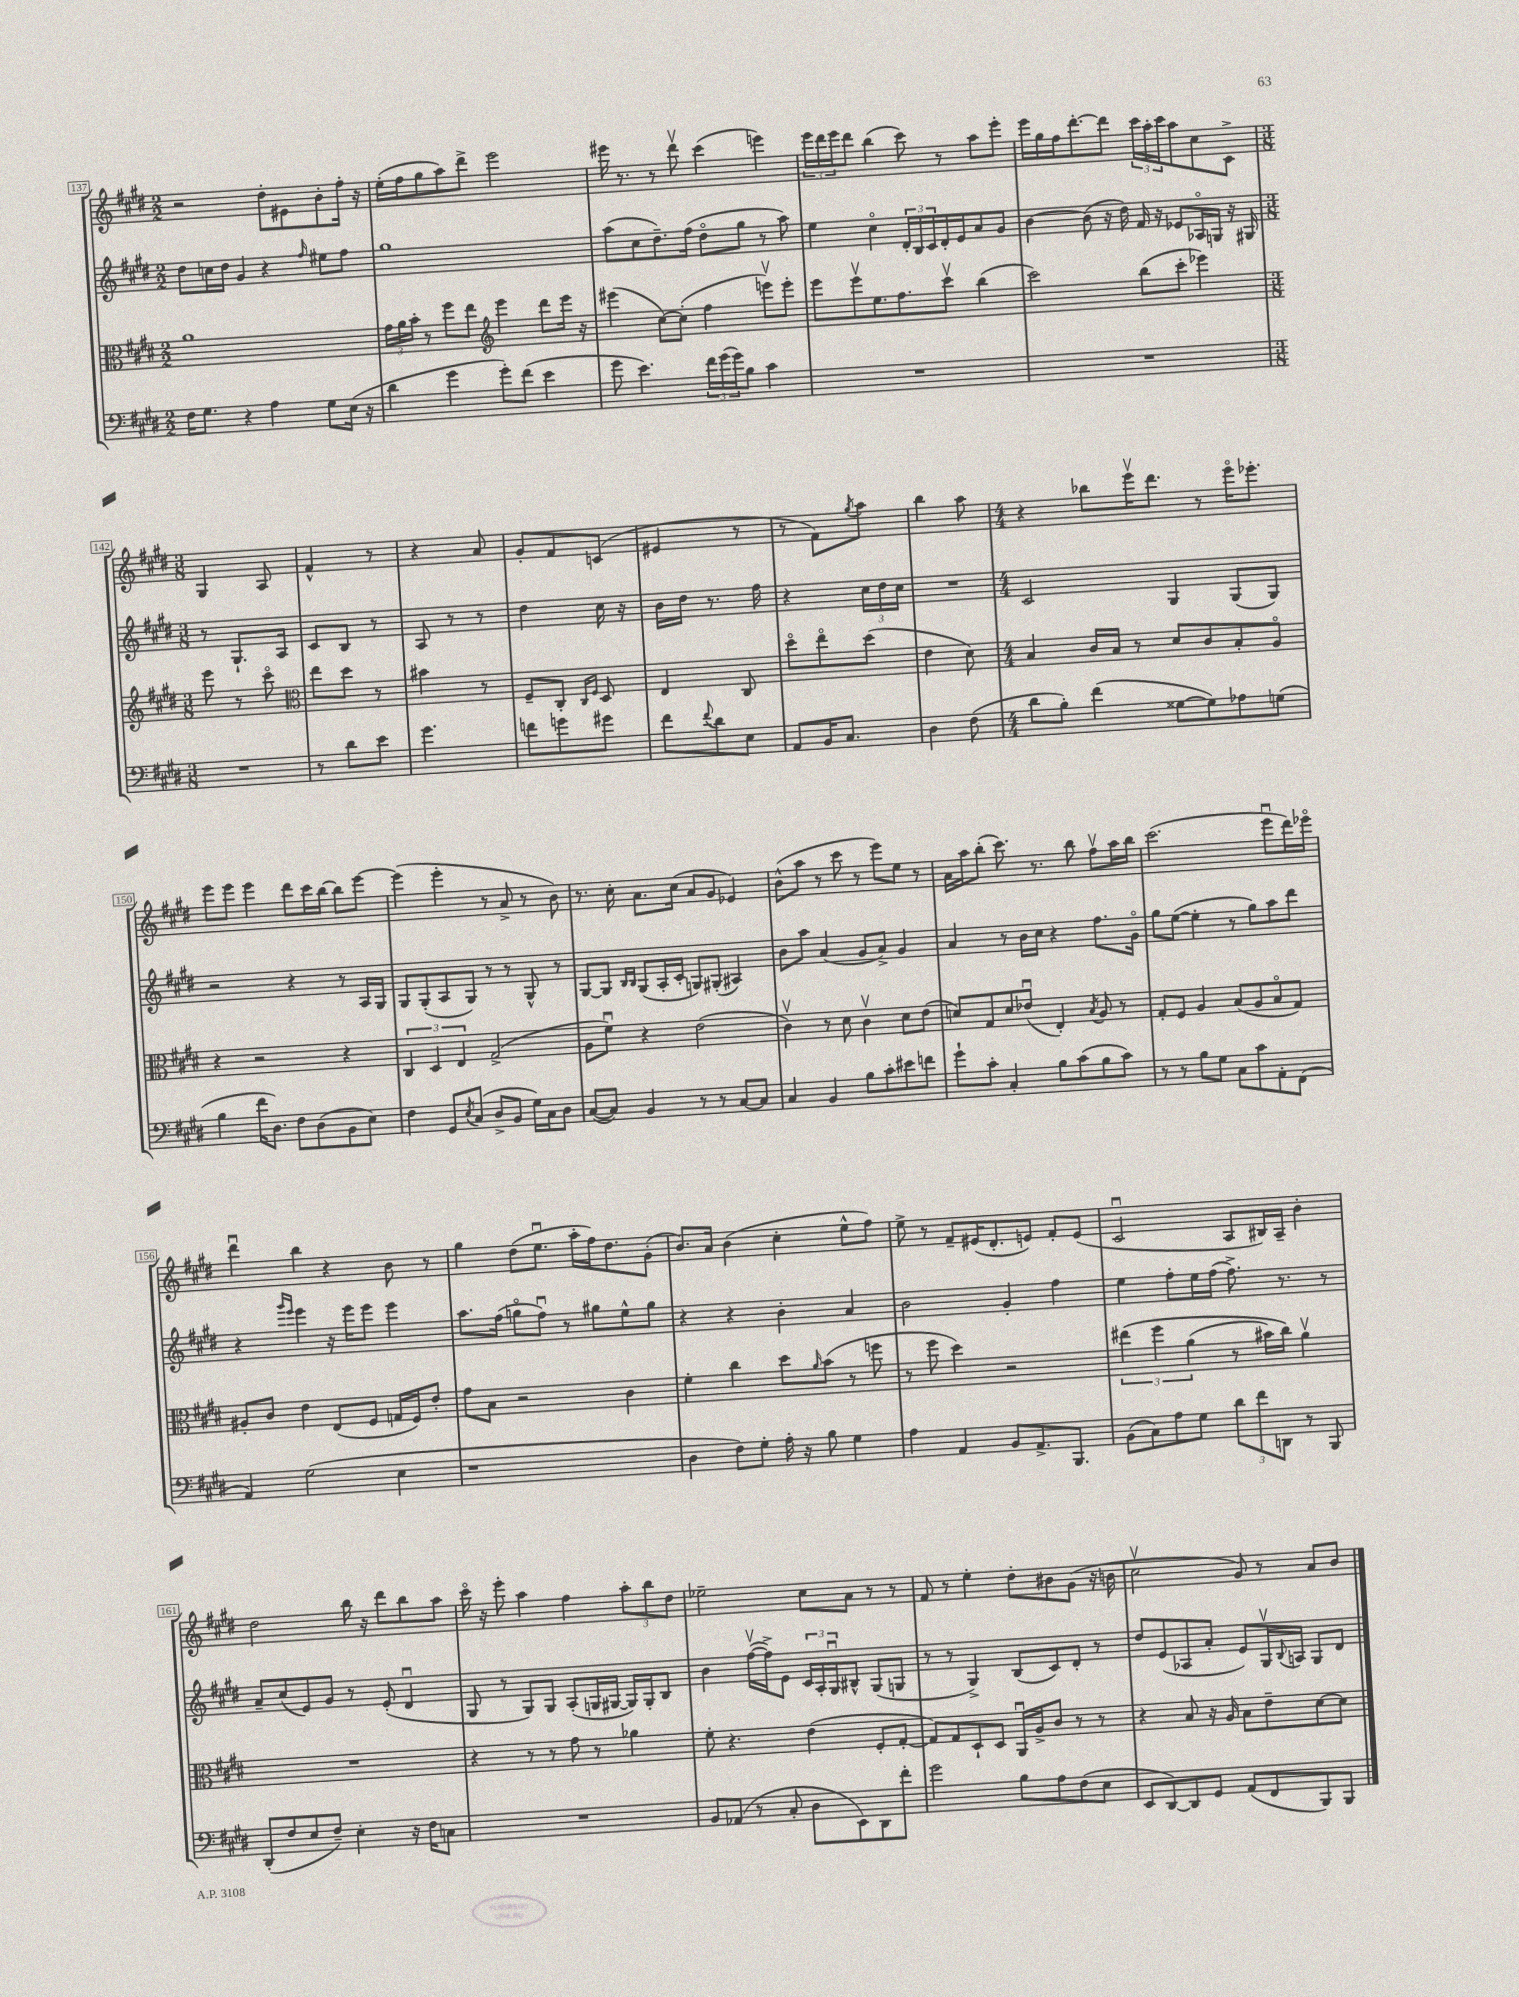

**kern	**kern	**kern	**kern
*part4	*part3	*part2	*part1
*staff4	*staff3	*staff2	*staff1
*clefF4	*clefC3	*clefG2	*clefG2
*k[f#c#g#d#]	*k[f#c#g#d#]	*k[f#c#g#d#]	*k[f#c#g#d#]
*M2/2	*M2/2	*M2/2	*M2/2
=137	=137	=137	=137
16F#\KL	1a	8dd#\L	2r
8.G#\J	.	.	.
.	.	16ccn\L	.
.	.	16dd#\JJ	.
4r	.	4g#/	.
4A\	.	4r	8dd#'\L
.	.	.	8e#X\
.	.	16qqff#/	.
8G#\L	.	8ee#X\L	8b'\
(16E\Jk	.	8ff#\J	16ff#'\Jk
16r	.	.	16r
=138	=138	=138	=138
4d#\	24g#\LL	1gg#	(16ee'\LL
.	24a\	.	.
.	.	.	16ff#\J
.	24b'\JJ	.	.
.	8r	.	8gg#\
4g#\	8ff#\L	.	8aa\)
.	8ee\J	.	8ddd#^\J
*	*clefG2	*	*
8g#'\L)	4eee\	.	2eee\
(8f#\J	.	.	.
4e\	8ddd#\L	.	.
.	16eee\Jk	.	.
.	16r	.	.
=139	=139	=139	=139
8g#\	(4eee#X\	(8aa\L	16eee#X\
.	.	.	8.r
4.e\)	.	8cc#\	.
.	[8cc#\L)	8.dd#~\)	8r
.	(8cc#'\J]	.	8ddd#v\
.	.	(16ff#\Jk	.
24f#\LL	4ff#\	8dd#\L	(4ccc#\
(24g#\	.	.	.
24g#\J)	.	.	.
8B\J	.	8gg#\J	.
4c#\	8eeenv\L)	8r	4eeen\)
.	8eee'\J	8aa\)	.
=140	=140	=140	=140
1r	8eee\L	4ee\	24eee\LL
.	.	.	24ddd#\
.	.	.	24eee\J
.	8eeev\	.	8ddd#\J
.	8.ee\	4cc#\	(4bb\
.	8.ff#\	.	.
.	.	24d#'/LL	8ccc#\)
.	.	24B/	.
.	.	24c#/	.
.	8ccc#v\J	16d#'/	8r
.	.	16e/J	.
.	(4bb\	8a/	8aa\L
.	.	8g#/J	8eee'\J
=141	=141	=141	=141
1r	2ccc#\)	[4b\	16eee\LL
.	.	.	16gg#\
.	.	.	16ff#\J
.	.	.	[8.ddd#'\
.	.	(8b\]	.
.	.	16r	8ddd#\J]
.	.	16dd#\)	.
.	(8bb\L	16f#/	24ccc#\LL
.	.	.	24aa'\
.	.	16r	.
.	.	.	24ccc#\J
.	8ccc#'\J	8e-X/L	8aa\
.	4eee-X\)	16A-X/L	8cc#\
.	.	16Gn/JJ	.
.	.	16r	8c#^\J
.	.	16G#X/	.
!!LO:LB:g=z
=142	=142	=142	=142
*M3/8	*M3/8	*M3/8	*M3/8
4.r	8eee\	8r	4G#/
.	8r	8.G#`/L	.
.	8ccc#\	.	8A/
.	.	16A/Jk	.
=143	=143	=143	=143
*	*clefC3	*	*
8r	8ee\L	8c#/L	4f#^^/
8d#\L	8dd#\J	8B/J	.
8e\J	8r	8r	8r
=144	=144	=144	=144
4.g#\	4b#X\	8A/	4r
.	.	8r	.
.	8r	8r	8a/
=145	=145	=145	=145
8fn\L	8F#~/L	4dd#\	8g#'/L
8gn\	8C#'/J	.	8f#/
.	16qqC#/LL	.	.
.	16qqF#/JJ	.	.
8g#X\J	8D#/	16cc#\	(8cn/J
.	.	16r	.
=146	=146	=146	=146
8f#\L	4E/	16b\LL	4e#X/
.	.	16dd#\JJ	.
8qqf#/	.	.	.
8d#\	.	8.r	.
8E\J	8C#/	.	8r
.	.	16ff#\	.
=147	=147	=147	=147
8AA/L	8dd#\L	4r	8r
16BB/K	8ee\	.	8f#\L)
8.C#/J	.	.	.
.	.	.	8qgg#/
.	(8dd#\J	24cc#\LL	8aa\J
.	.	24dd#\	.
.	.	24cc#\JJ	.
=148	=148	=148	=148
4D#\	4e\	4.r	4bb\
(8F#\	8d#\)	.	8aa\
=149	=149	=149	=149
*M4/4	*M4/4	*M4/4	*M4/4
8d#\L	4B/	2c#/	4r
8B'\J)	.	.	.
(4f#\	16c#/LL	.	8bb-X\L
.	16B/JJ	.	.
.	8r	.	16eeev\K
.	.	.	8.ddd#\J
[8G##X\L	8d#/L	4G#/	.
8G##\])	8c#/	.	8r
8A-X\	8B'/	(8G#/L	16eee\KL
.	.	.	8.eee-X'\J
(8Gn\J	8A/J	8G#/J)	.
!!LO:LB:g=z
=150	=150	=150	=150
4B\	4r	2r	8eee\L
.	.	.	8eee\J
16f#\KL	2r	.	4eee\
8.D#\J)	.	.	.
8F#\L	.	4r	8ddd#\L
(8D#\	.	.	16ccc#\L
.	.	.	[16bb\JJ
8BB\	4r	8r	8bb\L]
8E\J)	.	16A/LL	[8eee\J
.	.	16G#/JJ	.
=151	=151	=151	=151
4F#\	6C#/	8G#/L	(4eee\]
.	.	(8G#'/	.
.	6D#/	.	.
8GG#/L	.	8A/	4eee'\
.	6E/	.	.
8qE/	.	.	.
(8C#/J	.	8G#/J)	.
8D#^/L	(2G#^/	8r	8r
8BB/J	.	8r	8a^/
16G#\LL)	.	8G#^^/	8r
16C#\J	.	.	.
8D#\J	.	8r	8b\)
=152	=152	=152	=152
([8C#/L	8A\L	[8G#/L	8.r
8C#/J])	8f#u\J)	8G#/J]	.
.	.	.	16cc#'\
.	.	16qqB/LL	.
.	.	16qqB/JJ	.
4BB/	4r	(8G#/L	8.a\L
.	.	16A'/L	.
.	.	16c#'/JJ	(16cc#\Jk
8r	(2e\	8Gn/L)	8a/L
8r	.	(8G#X'/J	8g#/J
[8C#/L	.	4A#X/)	4e-X/)
8C#/J]	.	.	.
=153	=153	=153	=153
4C#/	4c#v\)	8b\L	(8b^^\L
.	.	8aa\J	8aa\J
4BB/	8r	(4a/	8r
.	8d#\	.	8ccc#\
8B\L	4c#v\	8g#/L	8r
8c#'\	.	8a^/J)	8eee\L)
8e#X\	8d#\L	4g#/	8ee\J
8fn\J	(8e\J	.	8r
=154	=154	=154	=154
8g#`\L	8dn/L)	4a/	16a\LL
.	.	.	16aa\J
8c#'\J	8G#/	.	(8bb'\J
4C#'/	8d/	8r	8.ccc#\)
.	(8e-Xu/J	16b\LL	.
.	.	16cc#\JJ	8.r
8B\L	4E'/)	4r	.
(8c#\	.	.	8bb\
.	8qB/	.	.
8B\	8A/	8.ff#\L	8ff#v\L
8c#\J)	8r	.	16aa\L
.	.	16g#\Jk	16bb\JJ
=155	=155	=155	=155
8r	8G#'/L	8gg#\L	(2.ccc#\
8r	8F#/J	([8ee\J	.
8B\L	4A/	4ee'\]	.
8G#\J	.	.	.
8C#\L	(8B/L	8r	.
8c#\	8A/	8gg#\L)	.
8AA'\	8B/	8aa\	8eeeu\L
(8FF#\J	8G#/J)	8ddd#\J	16ddd#\L)
.	.	.	16eee-X\JJ
!!LO:LB:g=z
=156	=156	=156	=156
4AA/)	8A#X'/L	4r	4ddd#u\
.	8c#/J	.	.
.	.	16qqggg#/LL	.
.	.	16qqeee/JJ	.
(2G#\	4e\	4eee\	4bb\
.	(8E/L	16r	4r
.	.	16eee\KL	.
.	8F#/J	8eee\J	.
4E\	16Gn/LL	4eee\	8b\
.	16F#/J)	.	.
.	8e'/J	.	8r
=157	=157	=157	=157
1r	8g#\L	8.aa\L	4gg#\
.	8B\J	.	.
.	.	(16ff#\Jk	.
.	2r	8ggn\L	(8dd#\L
.	.	8ff#u\J)	8.eeu\J
.	.	8r	.
.	.	.	16aa'\LL
.	.	8gg#X\L	16ff#\J)
.	.	.	8.dd#\
.	4c#\	8ee^^\	.
.	.	8gg#\J	(8g#'\J
=158	=158	=158	=158
4D#\	4f#'\	4r	8.b/L)
.	.	.	16a/Jk
8F#\L)	4cc#\	4r	(4b\
8G#'\J	.	.	.
16A'\	8dd#\L	4b'\	4cc#'\
16r	.	.	.
.	16qqa/	.	.
8B\	(8b\J	.	.
4G#\	8r	4a/	8ee^^\L
.	8ffn\	.	8ff#\J)
=159	=159	=159	=159
4A\	8r	2b\	8ee^\
.	8ff#\	.	8r
4AA/	4dd#\)	.	8f#~/L
.	.	.	(16e#X/K
.	.	.	8.d#'/
8BB/L	2r	4g#'/	.
8.AA^/	.	.	8en/J)
.	.	4ff#\	8f#'/L
8.BBB/J	.	.	.
.	.	.	(8e/J
=160	=160	=160	=160
(8BB\L	(6ee#X\	4ee\	2c#u/
8C#\)	.	.	.
.	6ff#\	.	.
8A\	.	8ff#'\L	.
.	(6a\	.	.
8G#\J	.	16ee\L	.
.	.	(16ff#\JJ	.
12d#\L	8r	8.ff#^\)	8A/L
12f#\	.	.	.
.	16b#X\LL)	.	16B#X/L)
12DDn\J	.	.	.
.	16cc#\JJ)	8.r	16A~/JJ
8r	4av\	.	4b'\
8BBB/	.	8r	.
!!LO:LB:g=z
=161	=161	=161	=161
(8DD#'/L	1r	8a~/L	2dd#\
8F#/	.	(8cc#/	.
8E/	.	8e/)	.
8F#~/J)	.	8g#/J	.
4E'\	.	8r	16bb\
.	.	.	16r
.	.	(8e'/	8ddd#\L
16r	.	4d#u/	8bb\
16F#\KL	.	.	.
8Cn\J	.	.	8aa\J
=162	=162	=162	=162
1r	4r	8G#/	16ccc#\
.	.	.	16r
.	.	8r	8eee'\
.	8r	8G#/L)	4aa\
.	8r	8G#/J	.
.	8g#\	(8A'/L	4ff#\
.	8r	16Gn/L	.
.	.	[16G#X/JJ	.
.	4a-X\	16G#/LL])	12aa'\L
.	.	16G#'/J	.
.	.	.	12bb\
.	.	8B/J	.
.	.	.	12dd#\J
=163	=163	=163	=163
8BB/L	8f#'\	4b\	2ee-X~\
(8AA-X/J	4.r	.	.
8r	.	([16ff#v\LL	.
.	.	16ff#^\J])	.
8C#'/	.	8e\J	.
8D#\L	(4e\	24c#/LL	8cc#\L
.	.	24A'/	.
.	.	24G#u/J	.
8EE\)	.	8B#X^^/J	8a\J
8DD#\	8F#'/L	(8G#/L	8r
8f#'\J	[8G#'/J	8Gn/J	8r
=164	=164	=164	=164
2g#\	8G#/L])	8r	8f#/
.	8G#/	8r	8r
.	8D#`/	4G#^/)	4ee'\
.	8D#/J	.	.
8B\L	16AAu/LL	(8B/L	8dd#'\L
.	16A^/J	.	.
8A\	8c#/J	8c#/)	8b#X\
(8F#\	8r	8d#'/J	(8g#\J
8E\J	8r	8r	16r
.	.	.	16bn\
=165	=165	=165	=165
8EE/L	4r	8dd#/L	2cc#v\
[8DD#/)	.	(8e/	.
8DD#/]	8B/	8A-X/	.
8GG#/J	16r	8a'/J	.
.	16A/	.	.
(8AA/L	8B\L	8e/L)	8g#/)
8FF#/	8e~\	16G#v/L	8r
.	.	8qqB/	.
.	.	16An/JJ	.
8BBB/)	[8d#\	8G#/L	8a/L
8BBB/J	8d#\J]	8d#/J	8b/J
==	==	==	==
*-	*-	*-	*-
